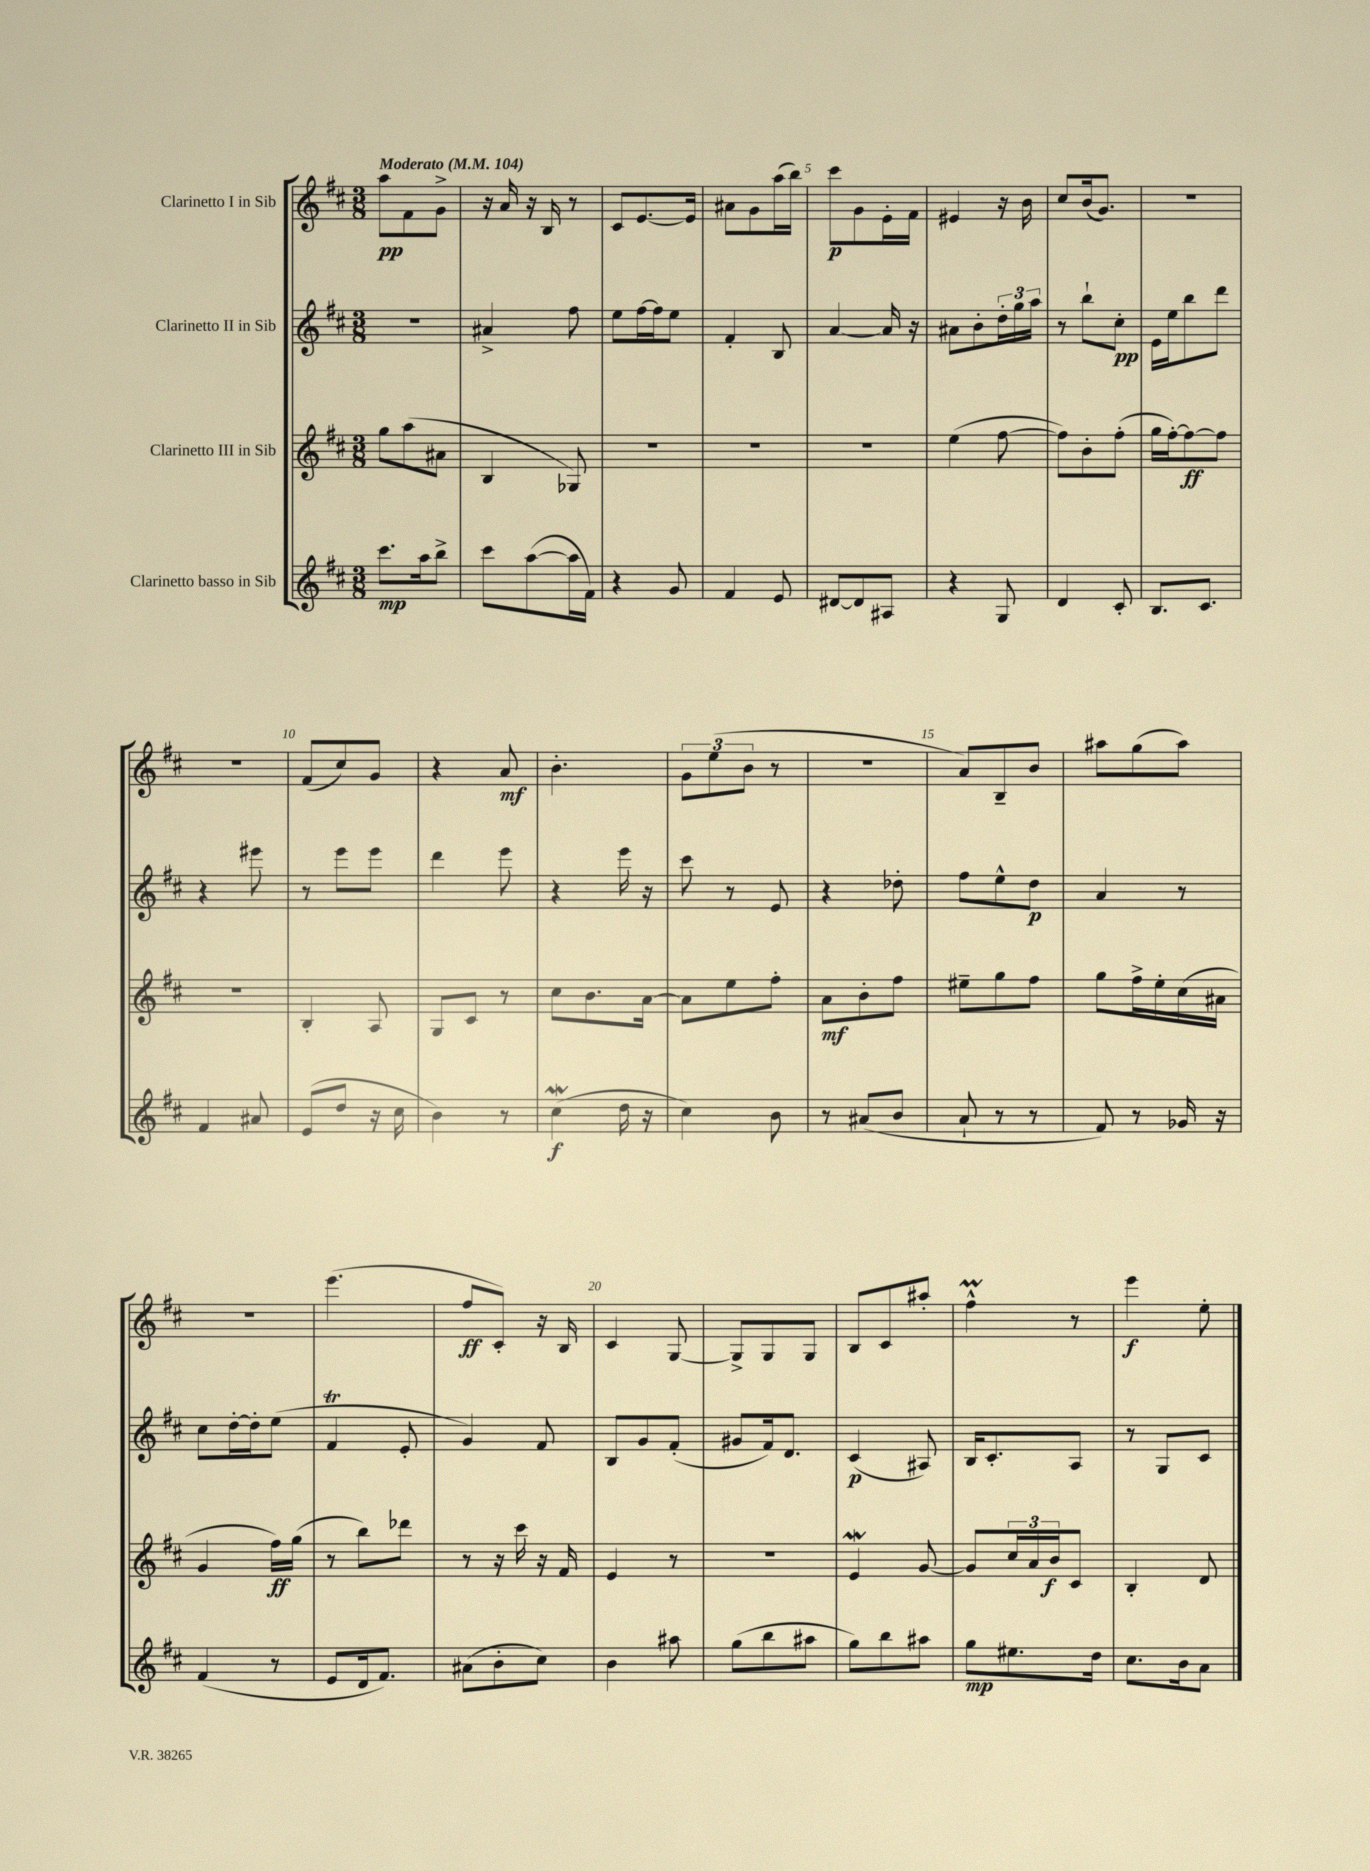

**kern	**kern	**kern	**kern
*staff4	*staff3	*staff2	*staff1
*clefG2	*clefG2	*clefG2	*clefG2
*k[f#c#]	*k[f#c#]	*k[f#c#]	*k[f#c#]
*M3/8	*M3/8	*M3/8	*M3/8
*MM104	*MM104	*MM104	*MM104
8.ccc#	8gg	4.r	8aa
.	(8aa	.	8f#
16aa	.	.	.
8bb^	8a#	.	8g^
=	=	=	=
8ccc#	4B	4a#^	16r
.	.	.	16a
([8aa	.	.	16r
.	.	.	16B
16aa]	8G-)	8ff#	8r
16f#)	.	.	.
=	=	=	=
4r	4.r	8ee	8c#
.	.	[16ff#	[8.e
.	.	16ff#]	.
8g	.	8ee	.
.	.	.	16e]
=	=	=	=
4f#	4.r	4f#'	8a#
.	.	.	8g
8e	.	8B	(16aa
.	.	.	16bb)
=	=	=	=
[8d#	4.r	[4a	8ccc#
8d#]	.	.	8g
8A#	.	16a]	16e'
.	.	16r	16f#
=	=	=	=
4r	(4ee	8a#	4e#
.	.	8b'	.
8G	[8ff#	24dd'	16r
.	.	24gg	.
.	.	.	16b
.	.	24aa	.
=	=	=	=
4d	8ff#])	8r	8cc#
.	8b'	8bb`	(16b
.	.	.	8.g)
8c#'	(8ff#'	8cc#'	.
=	=	=	=
8.B	16gg	16e	4.r
.	[16ff#')	16ee	.
.	8ff#_	8bb	.
8.c#	.	.	.
.	8ff#]	8ddd	.
=	=	=	=
4f#	4.r	4r	4.r
8a#	.	8eee#	.
=	=	=	=
(8e	4B'	8r	(8f#
8dd	.	8eee	8cc#)
16r	8A	8eee	8g
16cc#	.	.	.
=	=	=	=
4b)	8G	4ddd	4r
.	8c#	.	.
8r	8r	8eee	8a
=	=	=	=
(4cc#	8cc#	4r	4.b'
.	8.b	.	.
16dd	.	16eee	.
16r	[16a	16r	.
=	=	=	=
4cc#)	8a]	8ccc#	12g
.	.	.	(12ee
.	8ee	8r	.
.	.	.	12b
8b	8ff#'	8e	8r
=	=	=	=
8r	8a	4r	4.r
(8a#	8b'	.	.
8b	8ff#	8dd-'	.
=	=	=	=
8a`	8ee#~	8ff#	8a)
8r	8gg	8ee^^	8B~
8r	8ff#	8dd	8b
=	=	=	=
8f#)	8gg	4a	8aa#
8r	16ff#^	.	(8gg
.	16ee'	.	.
16g-	(16cc#	8r	8aa#)
16r	16a#	.	.
=	=	=	=
(4f#	4g	8cc#	4.r
.	.	[16dd'	.
.	.	16dd']	.
8r	16ff#)	(8ee	.
.	(16gg	.	.
=	=	=	=
8e	8r	4f#	(4.eee
16d	8bb)	.	.
8.f#)	.	.	.
.	8ddd-	8e'	.
=	=	=	=
(8a#	8r	4g)	8ff#
8b'	16r	.	8c#')
.	16ccc#	.	.
8cc#)	16r	8f#	16r
.	16f#	.	16B
=	=	=	=
4b	4e	8B	4c#
.	.	8g	.
8aa#	8r	(8f#'	[8G
=	=	=	=
(8gg	4.r	8g#	8G^]
8bb	.	16f#)	8G
.	.	8.d	.
8aa#	.	.	8G
=	=	=	=
8gg)	4e	(4c#	8B
8bb	.	.	8c#
8aa#	[8g	8A#)	8aa#'
=	=	=	=
8gg	8g]	16B	4ff#^^
.	.	8.c#'	.
8.ee#	24cc#	.	.
.	24a	.	.
.	24b	.	.
.	8c#	8A	8r
16dd	.	.	.
=	=	=	=
8.cc#	4B'	8r	4eee
.	.	8G	.
16b	.	.	.
8a	8d	8c#	8ee'
==	==	==	==
*-	*-	*-	*-
